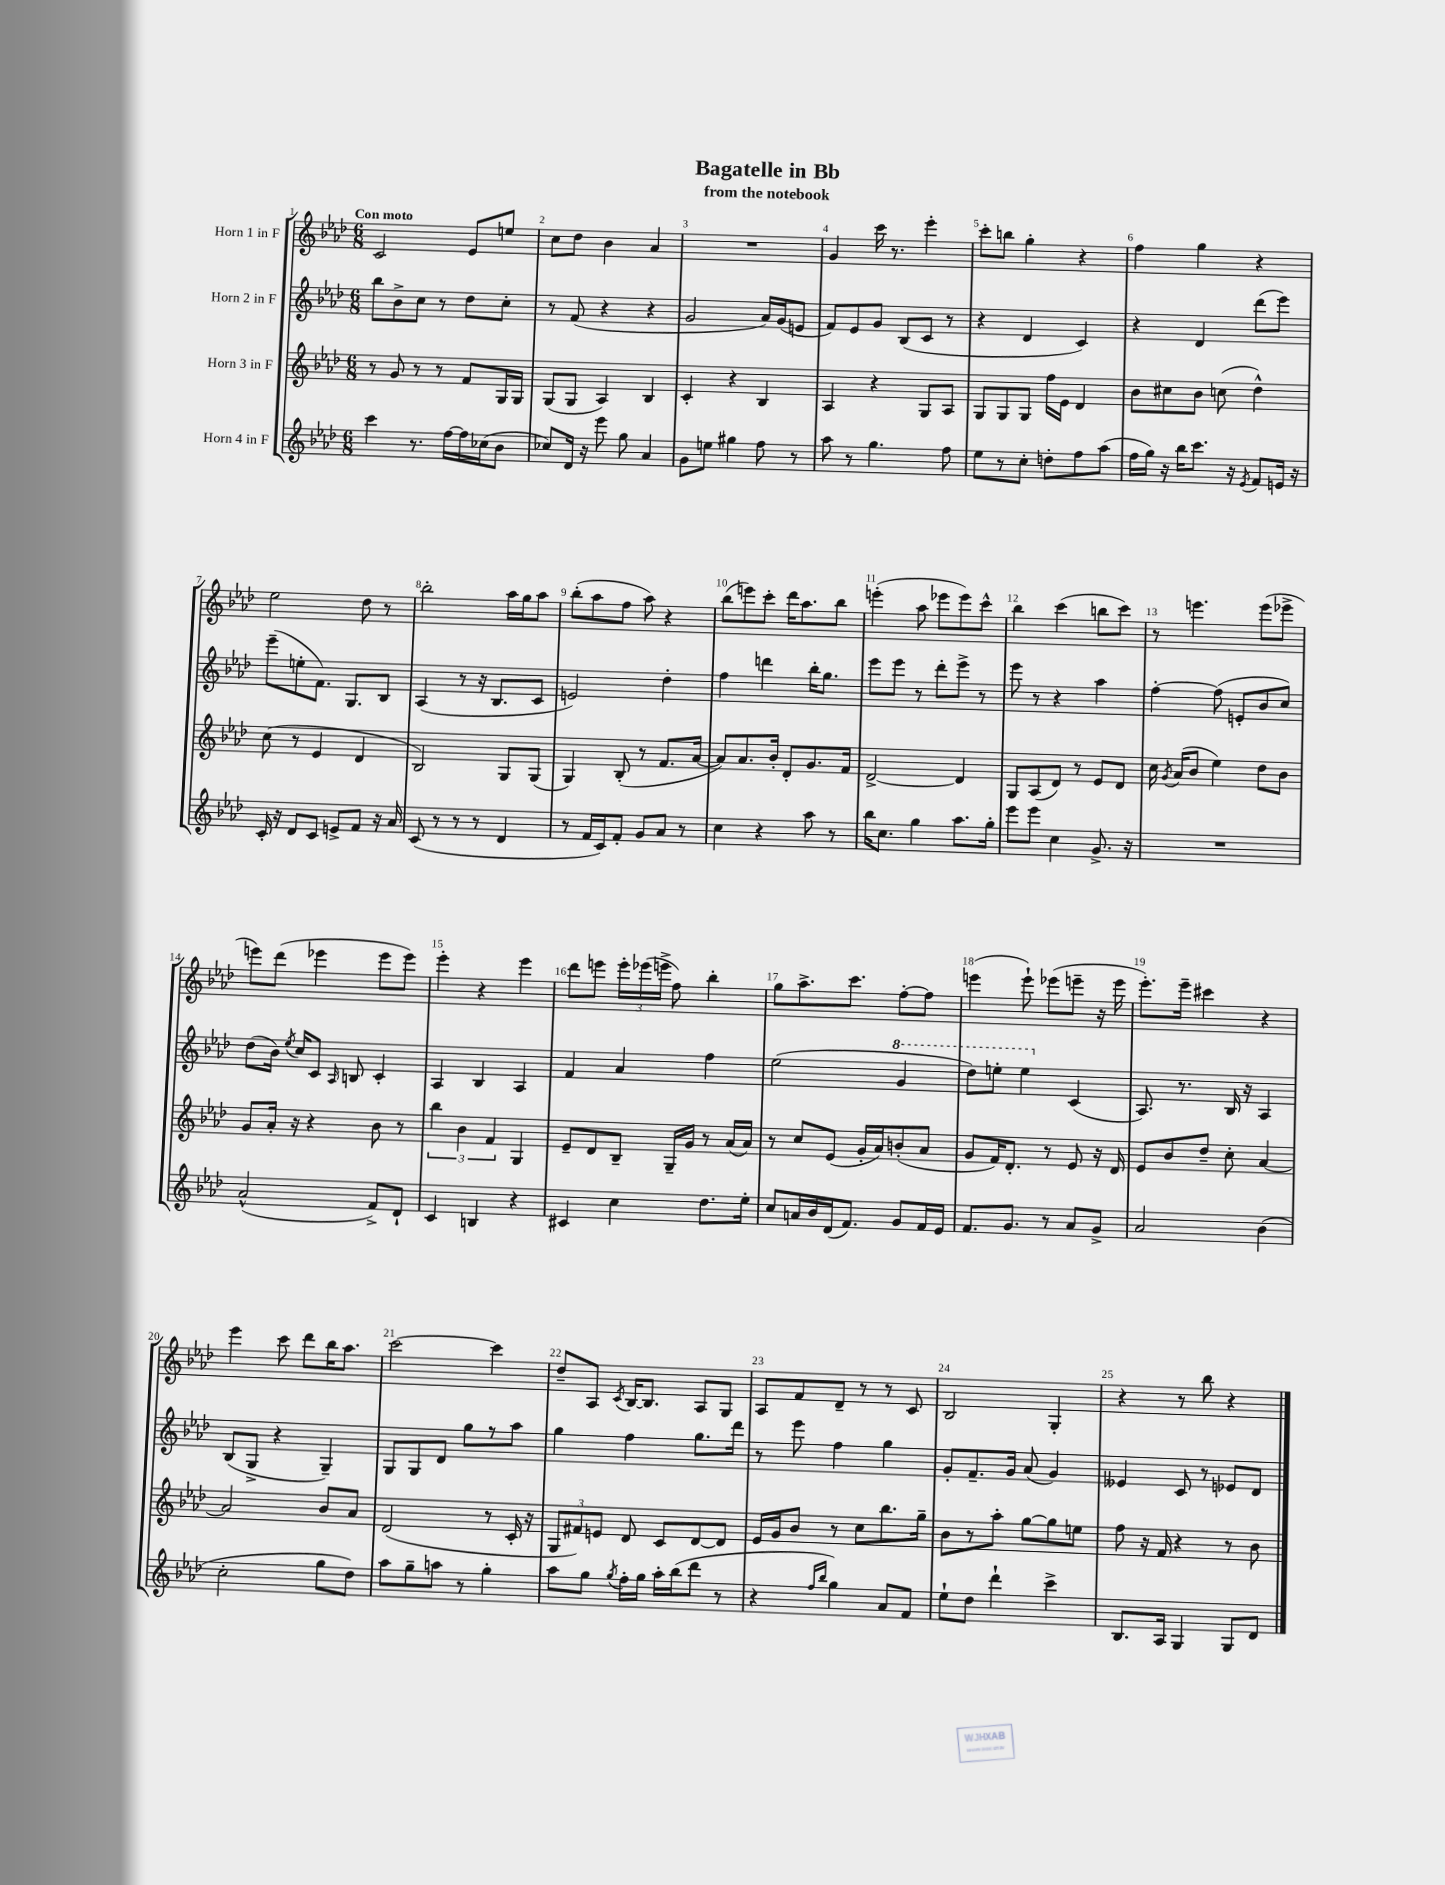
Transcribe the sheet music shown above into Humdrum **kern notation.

**kern	**kern	**kern	**kern
*staff4	*staff3	*staff2	*staff1
*clefG2	*clefG2	*clefG2	*clefG2
*k[b-e-a-d-]	*k[b-e-a-d-]	*k[b-e-a-d-]	*k[b-e-a-d-]
*M6/8	*M6/8	*M6/8	*M6/8
4ccc\	8r	8bb-\L	2c/
.	8g/	8b-^\	.
8.r	8r	8cc\J	.
.	8r	8r	.
[16ff\LL	.	.	.
16ff\]	8f/L	8dd-\L	8e-/L
(16cc-\J	.	.	.
8b-\J	16G/L	8cc'\J	8ee/J
.	16G/JJ	.	.
=	=	=	=
8cc-/L)	(8G/L	8r	8cc\L
16d-/Jk	8G/J	(8f/	8dd-\J
16r	.	.	.
8eee-\	4A-/)	4r	4b-\
8gg\	.	.	.
4a-/	4B-/	4r	4a-/
=	=	=	=
8g\L	4c'/	2g/	2.r
8ee\J	.	.	.
4gg#\	4r	.	.
8ff\	4B-/	16a-/LL)	.
.	.	(16g/J	.
8r	.	8e/J	.
=	=	=	=
8aa-\	4A-/	8f/L)	4g/
8r	.	8e-/	.
4.gg\	4r	8g/J	16ccc\
.	.	.	8.r
.	.	(8B-/L	.
.	8G/L	8c/J	4eee-'\
8ff\	8A-/J	8r	.
=	=	=	=
8ee-\L	8G/L	4r	8ccc'\L
8r	8G/	.	8bb\J
8cc'\J	8G/J	4d-/	4gg'\
8dd'\L	16ff\LL	.	.
.	16e-\JJ	.	.
8ff\	4d-/	4c/)	4r
(8aa-\J	.	.	.
=	=	=	=
16ff\LL	8b-\L	4r	4ff\
16gg\JJ)	.	.	.
16r	8cc#\	.	.
16bb-\LK	.	.	.
8.ccc\J	8b-\J	4d-/	4gg\
.	(8cc\	.	.
16r	.	.	.
8qe-/	.	.	.
8f/L	4dd-^^\)	(8ddd-\L	4r
16e/Jk	.	8eee-\J)	.
16r	.	.	.
=	=	=	=
16c'/	(8cc\	(8eee-~\L	2ee-\
16r	.	.	.
8d-/L	8r	8ee'\	.
8c/J	4e-/	8.f\J)	.
8e^/L	.	.	.
.	.	8.G/L	.
8f/J	4d-/	.	8dd-\
16r	.	8B-/J	8r
16a-/	.	.	.
=	=	=	=
(8c/	2B-/)	(4A-/	2bb-'\
8r	.	.	.
8r	.	8r	.
8r	.	16r	.
.	.	8.B-/L	.
4d-/	8G/L	.	16aa-\LL
.	.	.	16gg\J
.	(8G/J	8c/J	8aa-\J
=	=	=	=
8r	4G/)	2e/)	(8bb-'\L
16f/LL	.	.	8aa-\
16c/J)	.	.	.
8f'/J	(8B-'/	.	8ff\J
8g/L	8r	.	8aa-\)
8a-/J	8.f/L	4dd-'\	4r
8r	.	.	.
.	[16a-/Jk	.	.
=	=	=	=
4cc\	8a-/]L)	4ff\	(8bb-\L
.	8.a-/	.	8eee\)
4r	.	4ddd\	8ccc'\J
.	16b-'/Jk	.	.
.	8d-'/L	.	16ddd-\LK
.	.	.	8.aa-\
8aa-\	8.g/	16bb-'\LK	.
.	.	8.gg\J	.
8r	.	.	8bb-\J
.	16f/Jk	.	.
=	=	=	=
16bb-\LK	[2d-^/	8eee-\L	(4eee'\
8.cc\J	.	.	.
.	.	8eee-\J	.
4gg\	.	8r	8aa-\
.	.	8ddd-'\L	8eee-\L
8.aa-\L	4d-/]	8eee-^\J	8eee-\)
.	.	8r	8ccc^^\J
16gg'\Jk	.	.	.
=	=	=	=
8eee-\L	8G/L	8eee-\	4bb-\
8eee-\J	(8A-/	8r	.
4cc\	8d-/J)	4r	(4ccc\
.	8r	.	.
8.g^/	8e-/L	4aa-\	8bb\L
.	8d-/J	.	8ccc\J)
16r	.	.	.
=	=	=	=
2.r	16cc\	[4ff'\	8r
.	8qg/	.	.
.	(16a-/LK	.	.
.	8b-/J	.	4.eee\
.	4ee-\)	(8ff\]	.
.	.	8e'/L	.
.	8dd-\L	8b-/	(8eee\L
.	8b-\J	8cc/J)	8eee-^\J
=	=	=	=
(2a-^^/	8g/L	(8dd-\L	8eee\L)
.	16a-'/Jk	16b-\Jk)	(8ddd-\J
.	.	8qee-/	.
.	16r	16cc/LK	.
.	4r	8c/J	4eee-\
.	.	16qqA-/	.
.	.	8B/	.
8f^/L)	8b-\	4c'/	8eee-\L
8d-`/J	8r	.	8eee-\J)
=	=	=	=
4c/	6bb-\	4A-/	4eee-'\
.	6b-\	.	.
4B/	.	4B-/	4r
.	6f/	.	.
4r	4G/	4A-/	4eee-\
=	=	=	=
4c#/	8e-~/L	4f/	8ddd-\L
.	8d-/	.	8eee\J
4cc\	8B-~/J	4a-/	24eee'\LL
.	.	.	(24eee-\
.	.	.	24eee^\JJ
.	16G~/LL	.	8ff\)
.	16g/JJ	.	.
8.dd-\L	8r	4ff\	4bb-'\
.	(16a-/LL	.	.
16ee-'\Jk	16a-/JJ)	.	.
=	=	=	=
8cc/L	8r	(2ee-\	8gg\L
16a/L	8cc/L	.	8.aa-^\
16b-/	.	.	.
(16d-/J	(8e-/J	.	.
8.f/J)	.	.	8.ccc\J
.	16g'/LL	.	.
.	16a-/J)	.	.
8g/L	(8b'/	4gg/	[8ff'\L
16f/L	8a-/J	.	8ff\]J
16e-/JJ	.	.	.
=	=	=	=
8.f/L	8g/L	8ddd-\L)	(4eee\
.	16f/K)	8eee'\J	.
8.g/J	8.d-'/J	.	.
.	.	4eee\	8eee`\)
8r	8r	.	(8eee-\L
8a-/L	8e-/	(4c/	8eee~\J
8g^/J	16r	.	16r
.	16d-/	.	16eee\
=	=	=	=
2a-/	8e-/L	8.A-/)	8.eee-'\L)
.	8b-/	.	.
.	.	8.r	16eee-~\Jk
.	8dd-~/J	.	4ccc#\
.	8cc'\	16B-/	.
.	.	16r	.
(4b-\	[4a-/	4A-/	4r
=	=	=	=
2cc'\	2a-/]	(8B-/L	4eee-\
.	.	8G^/J	.
.	.	4r	8ccc\
.	.	.	8ddd-\L
8gg\L	8b-/L	4G~/)	16bb-\K
.	.	.	8.aa-\J
8dd-\J)	8a-/J	.	.
=	=	=	=
8aa-\L	(2d-/	8G/L	[2ccc\
8gg~\	.	8G/	.
8aa\J	.	8d-/J	.
8r	.	8gg\L	.
4gg'\	8r	8r	4ccc\]
.	16c'/	8aa-\J	.
.	16r	.	.
=	=	=	=
8aa-\L	12G/L	4gg\	8dd-~/L
.	12f#/)	.	.
8gg\J	.	.	8A-/J
.	12e/J	.	.
8qgg/	.	.	8qc/
16ff'\LL	8d-/	4ff\	[16B-/LK
16gg\JJ	.	.	8.B-/]J
16aa-'\LL	8c/L	.	.
(16bb-\J	.	.	.
8ddd-\J	[8d-/	8.gg\L	8A-/L
8r	8d-/]J	.	8G/J
.	.	16ddd-\Jk	.
=	=	=	=
4r	16e-/LL	8r	8A-/L
.	16g/J	.	.
.	8b-/J	8eee-\	8f/
16qqff/LL	.	.	.
16qqbb-/JJ	.	.	.
4gg\)	8r	4ff\	8d-~/J
.	8cc\L	.	8r
8a-/L	8.bb-\	4gg\	8r
8f/J	.	.	8c/
.	16gg~\Jk	.	.
=	=	=	=
8ee-`\L	8b-\L	8g'/L	2B-/
8dd-\J	8r	8.f~/	.
4ddd-`\	8aa-'\J	.	.
.	.	16g/Jk	.
.	[8gg\L	(8a-/	.
4ccc^\	8gg\]	4g/)	4G'/
.	8ee\J	.	.
=	=	=	=
8.B-/L	8ff\	4e--/	4r
.	16r	.	.
16A-/Jk	16f/	.	.
4G/	4r	8c/	8r
.	.	8r	8bb-\
8G/L	8r	8e-/L	4r
8d-/J	8b-\	8d-/J	.
==	==	==	==
*-	*-	*-	*-
